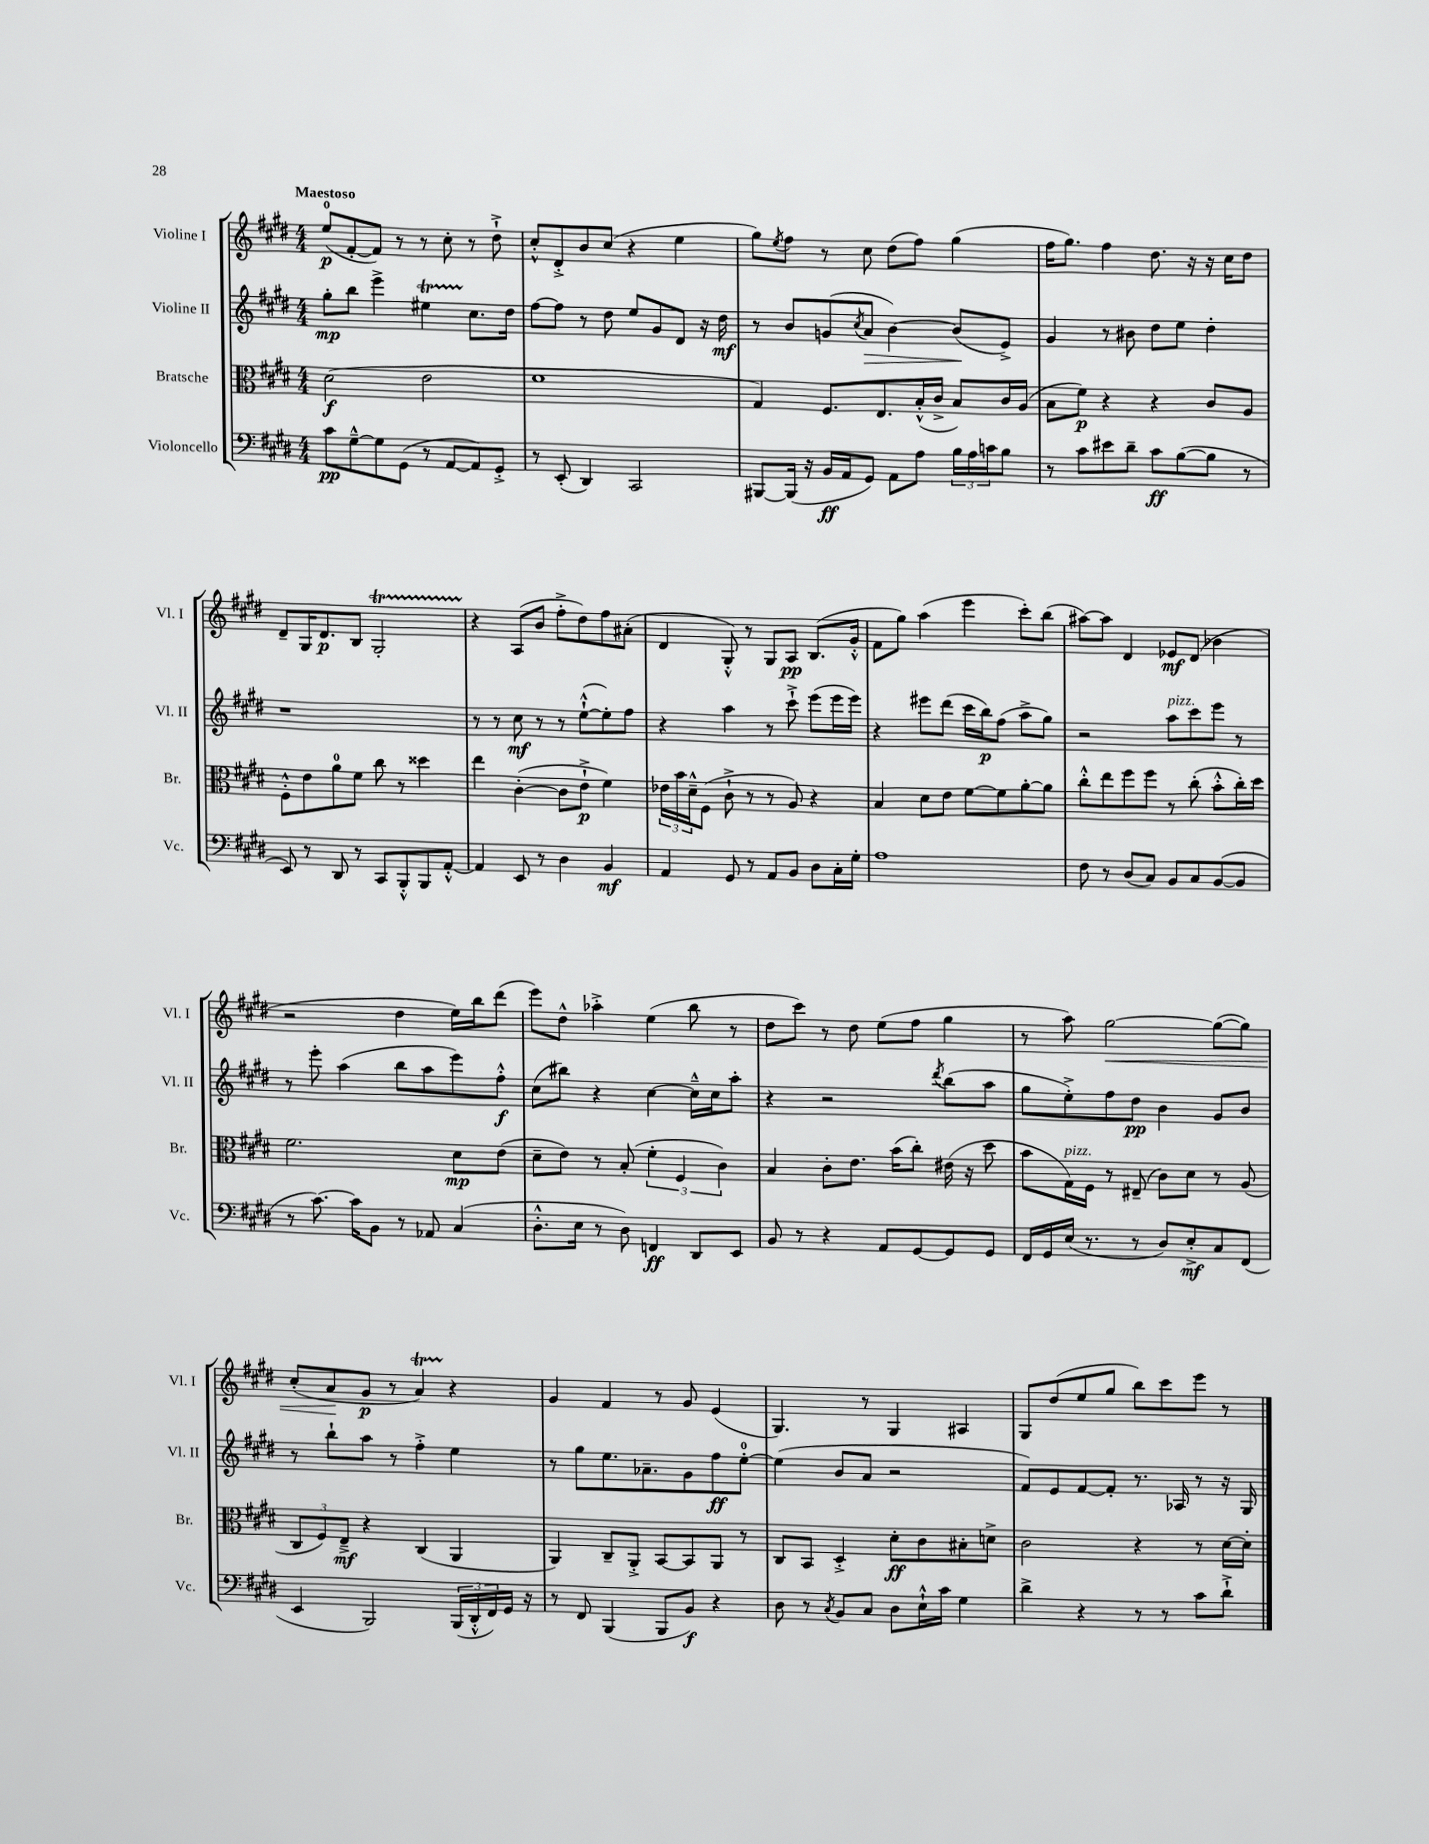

**kern	**kern	**kern	**kern
*staff4	*staff3	*staff2	*staff1
*clefF4	*clefC3	*clefG2	*clefG2
*k[f#c#g#d#]	*k[f#c#g#d#]	*k[f#c#g#d#]	*k[f#c#g#d#]
*M4/4	*M4/4	*M4/4	*M4/4
8c#	(2d#	8gg#'	(8ee
[8G#~^^	.	8bb	[8f#'
8G#]	.	4eee^	8f#])
(8GG#	.	.	8r
8r	2e	4ee#	8r
[8AA	.	.	8cc#'
8AA])	.	8.cc#	8r
8GG#'^	.	.	8dd#`^
.	.	16dd#	.
=	=	=	=
8r	1f#	[8ff#	8cc#'^^
(8EE'	.	8ff#]	8d#'^
4DD#)	.	8r	8b
.	.	8dd#	(8cc#
2CC#	.	8ee	4r
.	.	8g#	.
.	.	8d#	4ee
.	.	16r	.
.	.	16dd#	.
=	=	=	=
[8BBB#	4G#)	8r	8gg#)
.	.	.	8qee
(16BBB#]	.	8b	8ff#
16r	.	.	.
16BB	8.F#	(8g	8r
16AA	.	.	.
.	.	8qcc#	.
8GG#)	.	8a	8cc#
.	8.E	.	.
8AA	.	[4b)	(8dd#
8A	(16B'^^	.	8ff#)
.	16c#^	.	.
24B	8B)	(8b]	(4gg#
24A	.	.	.
24c	.	.	.
8B	16c#	8e^)	.
.	(16A	.	.
=	=	=	=
8r	8B	4g#	16ff#
.	.	.	8.gg#)
8c#	8f#)	.	.
8e#	4r	8r	4ff#
8d#~	.	8b#	.
8c#	4r	8dd#	8.dd#
([8B	.	8ee	.
.	.	.	16r
8B]	8c#	4dd#'	16r
.	.	.	16cc#
8r	8A	.	8dd#
=	=	=	=
8EE)	8F#'^^	1r	8d#~
8r	8e	.	16G#
.	.	.	8.d#
8DD#	8a	.	.
8r	8f#	.	8B
8CC#	8cc#	.	2G#'
8BBB'^^	8r	.	.
8BBB	4dd##	.	.
[8AA'^^	.	.	.
=	=	=	=
4AA]	4ee	8r	4r
.	.	8r	.
8EE	([4c#'	8cc#	(8A
8r	.	8r	8b
4D#	8c#]	8r	8ff#'^
.	8e`^	([8ee`^^	8dd#)
4BB	4f#)	8ee'])	8ff#
.	.	8ff#	(8a#'
=	=	=	=
4AA	24e-	4r	4d#
.	24b	.	.
.	24d#~^^	.	.
.	(8F#	.	.
8GG#	8c#`^	4aa	8G#'^^)
8r	8r	.	8r
8AA	8r	8r	8G#
8BB	8A)	8ccc#`^	8A
8D#	4r	(8eee	(8.B
16C#'	.	16eee	.
16G#'	.	16eee)	16g#'^^
=	=	=	=
1A	4B	4r	8f#
.	.	.	8gg#)
.	8d#	8eee#	(4aa
.	8e	(8ddd#	.
.	[8f#	16ccc#	4eee
.	.	16bb)	.
.	8f#]	(8ff#	.
.	[8a'	8aa^	8ccc#')
.	8a]	8gg#)	(8bb
=	=	=	=
8F#	8cc#'^^	2r	[8aa#)
8r	8ee	.	8aa#]
(8D#	8ff#	.	4d#
8C#)	8ff#	.	.
8BB	8r	8aa	8e-
8C#	(8cc#'	8ccc#	(8d#
([8BB	8b'^^	8eee	4b-
8BB]	16cc#')	8r	.
.	16dd#	.	.
=	=	=	=
8r	2.f#	8r	2r
[8.c#)	.	8eee'	.
.	.	(4aa	.
16c#]	.	.	.
8BB	.	.	.
8r	.	8bb	4dd#
8AA-	.	8aa	.
(4C#	8d#	8eee)	16ee)
.	.	.	16bb
.	(8e	8ff#'^^	(8ddd#
=	=	=	=
8.D#'^^	8d#~	(8cc#	8eee)
.	8e)	8bb#)	8dd#^^
16E	.	.	.
8r	8r	4r	4aa-'^
8D#)	(8B'	.	.
4FF	6f#'	[4cc#	(4ee
.	6F#	.	.
8DD#	.	16cc#~^^]	8bb
.	.	16cc#	.
.	6c#)	.	.
8EE	.	8aa'	8r
=	=	=	=
8BB	4B	4r	8dd#
8r	.	.	8ccc#)
4r	8c#'	2r	8r
.	8.e	.	8dd#
8AA	.	.	(8ee
.	(16b	.	.
[8GG#	8cc#')	.	8ff#
.	.	8qddd#	.
8GG#]	(16e#	(8bb	4gg#
.	16r	.	.
8GG#	8dd#	8aa	.
=	=	=	=
16FF#	8b	8gg#	8r
16GG#	.	.	.
(16E	16G#)	8ee'^)	8aa)
8.r	16F#	.	.
.	8r	8ff#	[2gg#
8r	(8E#~	8dd#	.
8D#)	8c#)	4b	.
8E'^	8d#	.	.
8C#	8r	8g#	(8gg#_
(8FF#	(8A	8b	8gg#])
=	=	=	=
4EE	12C#	8r	(8cc#'
.	12F#)	.	.
.	.	8bb`	8a
.	12E~^	.	.
2BBB)	4r	8aa	8g#
.	.	8r	8r
.	(4C#	4ff#'^	4a)
(24BBB	4AA	4ee	4r
24DD#'^^	.	.	.
24FF#)	.	.	.
16GG#	.	.	.
16r	.	.	.
=	=	=	=
8r	4AA)	8r	4g#
8FF#	.	8gg#	.
(4BBB	8C#~	8.ee	4f#
.	8AA'^	.	.
.	.	8.a-~	.
8BBB	[8BB	.	8r
8BB)	8BB]	8g#	8g#
4r	8AA	8ff#	(4e
.	8r	[8ee'	.
=	=	=	=
8D#	8C#	(4ee]	4.G#)
8r	8BB	.	.
8qC#	.	.	.
8BB	4D#'^	8b	.
8C#	.	8a	8r
8D#	8d#'	2r	4G#
16E`^^	8c#	.	.
16c#	.	.	.
4G#	8B#'	.	4A#
.	8d^	.	.
=	=	=	=
4d#^	2c#	8f#)	8G#
.	.	8e	(8dd#
4r	.	[8f#	8ee
.	.	8f#']	8gg#
8r	4r	8.r	8bb)
8r	.	.	8ccc#
.	.	16A-	.
8c#	8r	8r	8eee
8d#`^	[16d#	16r	8r
.	16d#']	16G#	.
==	==	==	==
*-	*-	*-	*-
